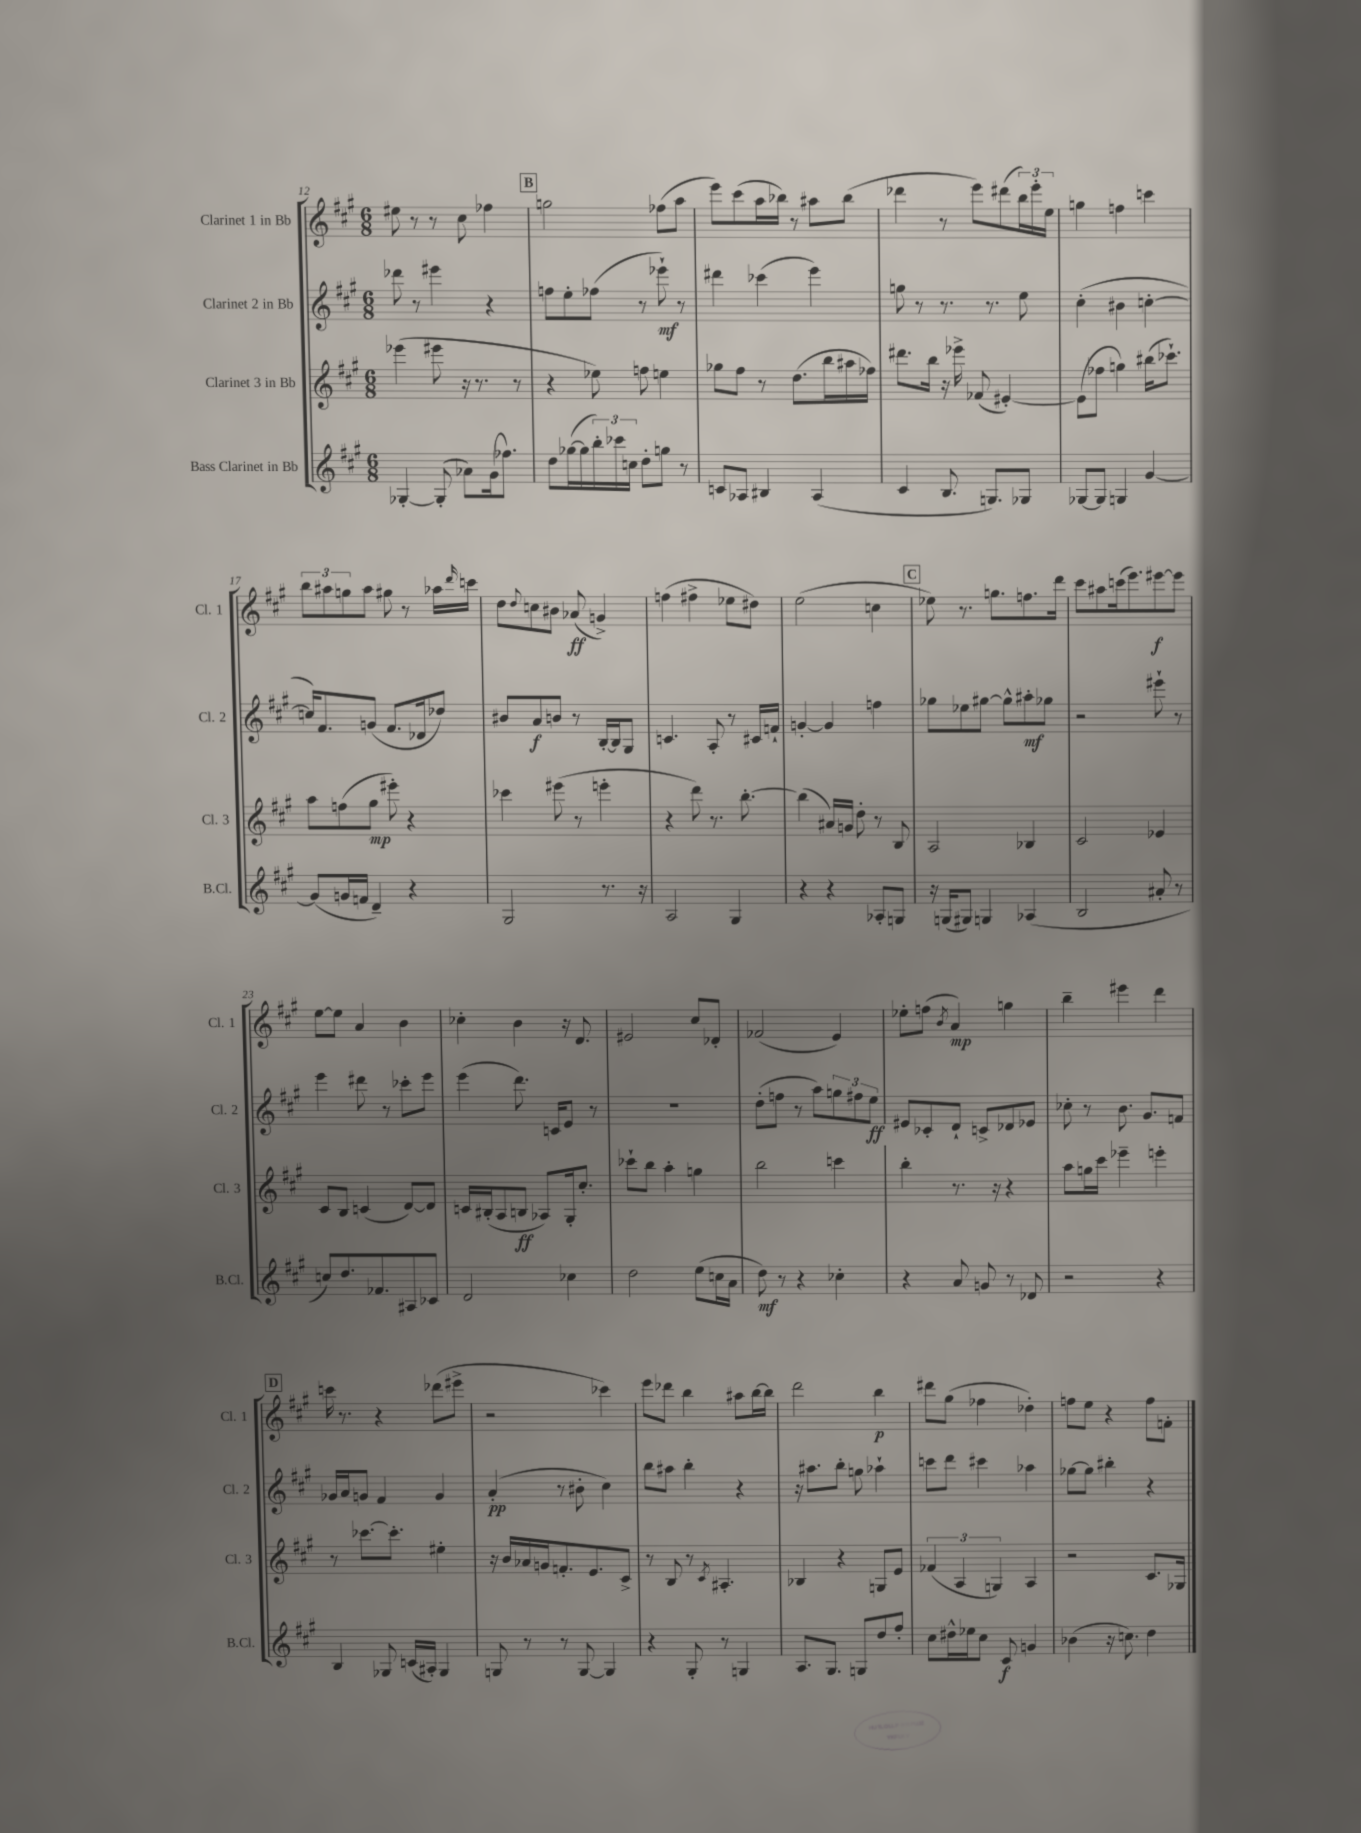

**kern	**dynam	**kern	**dynam	**kern	**dynam	**kern	**dynam
*part4	*part4	*part3	*part3	*part2	*part2	*part1	*part1
*staff4	*staff4	*staff3	*staff3	*staff2	*staff2	*staff1	*staff1
*I"Bass Clarinet in Bb	*	*I"Clarinet 3 in Bb	*	*I"Clarinet 2 in Bb	*	*I"Clarinet 1 in Bb	*
*I'B.Cl.	*	*I'Cl. 3	*	*I'Cl. 2	*	*I'Cl. 1	*
*clefG2	*	*clefG2	*	*clefG2	*	*clefG2	*
*k[f#c#g#]	*	*k[f#c#g#]	*	*k[f#c#g#]	*	*k[f#c#g#]	*
*M6/8	*	*M6/8	*	*M6/8	*	*M6/8	*
=12	=12	=12	=12	=12	=12	=12	=12
[4G-X'/	.	(4eee-X\	.	8ddd-X\	.	8ee#X\	.
.	.	.	.	8r	.	8r	.
(8G-'/]	.	8eee#X\	.	4eee#X\	.	8r	.
8a-X\L)	.	16r	.	.	.	8cc#\	.
.	.	8.r	.	.	.	.	.
(16g#\k	.	.	.	4r	.	4ff-X\	.
8.ff-X\J)	.	.	.	.	.	.	.
.	.	8r	.	.	.	.	.
!!LO:REH:place=s1:t=B
=13	=13	=13	=13	=13	=13	=13	=13
8dd\L	.	4r	.	8ffn\L	.	2ggn\	.
([16gg-X\L	.	.	.	8ee'\	.	.	.
16gg-\]	.	.	.	.	.	.	.
24bb'\)	.	8ee-X\)	.	(8ff-X\J	.	.	.
24ccc-X\	.	.	.	.	.	.	.
24ccn\JJ	.	.	.	.	.	.	.
8dd'\L	.	8ffn\	.	8r	.	.	.
8ggn\J	.	4een\	.	8eee-X`\)	mf	(8ff-X\L	.
8r	.	.	.	8r	.	8aa\J	.
=14	=14	=14	=14	=14	=14	=14	=14
8cn/L	.	8gg-X\L	.	4ddd#X\	.	8eee\L)	.
8A-X/J	.	8ff#\J	.	.	.	(8ccc#\	.
4B#X/	.	8r	.	(4ccc-X\	.	16aa\L	.
.	.	.	.	.	.	16bb-X\JJ)	.
.	.	(8.dd\L	.	.	.	8r	.
(4A-/	.	.	.	4eee\)	.	8aa#X\L	.
.	.	16bb\L	.	.	.	.	.
.	.	16aa#X\	.	.	.	(8bb-\J	.
.	.	16ff-X\JJ)	.	.	.	.	.
=15	=15	=15	=15	=15	=15	=15	=15
4c#/	.	8.ddd#X\L	.	8ggn\	.	4ddd-X\	.
.	.	.	.	8r	.	.	.
.	.	16bb\Jk	.	.	.	.	.
8.B/	.	16r	.	8.r	.	8r	.
.	.	16eee-X^\	.	.	.	.	.
.	.	(8f-X/	.	.	.	8eee\L)	.
8.Gn/L)	.	.	.	8.r	.	.	.
.	.	[4e#X'/)	.	.	.	(8ddd#X\	.
8G-X/J	.	.	.	8ee\	.	24bb\L)	.
.	.	.	.	.	.	24eee'\	.
.	.	.	.	.	.	24ee\JJ	.
=16	=16	=16	=16	=16	=16	=16	=16
[8G-X/L	.	(8e#\L]	.	(4cc#'\	.	4ggn\	.
8G-/J]	.	8ff-X\J	.	.	.	.	.
4Gn/	.	4ggn\)	.	4b#X\	.	4ffn\	.
[4g#/	.	(16bb#X\KL	.	[4ccn'\	.	4cccn\	.
.	.	8.ccc-X`\J)	.	.	.	.	.
!!LO:LB:g=z
=17	=17	=17	=17	=17	=17	=17	=17
(8g#/L]	.	8aa\L	.	16ccn/KL])	.	12bb\L	.
.	.	.	.	8.f#/	.	.	.
.	.	.	.	.	.	12aa#X\	.
16gn/L	.	(8ffn\	.	.	.	.	.
.	.	.	.	.	.	12ggn\	.
16fn/JJ	.	.	.	.	.	.	.
4d~/)	.	8gg#\J	mp	(8gn/J	.	8aa#\J	.
.	.	8eee#X'\)	.	8.f#/L	.	8gg#X\	.
4r	.	4r	.	.	.	8r	.
.	.	.	.	16d-X/k	.	.	.
.	.	.	.	8dd-X/J)	.	16aa-X\LL	.
.	.	.	.	.	.	16qqddd/	.
.	.	.	.	.	.	16cccn\JJ	.
=18	=18	=18	=18	=18	=18	=18	=18
2G#/	.	4ccc-X\	.	8b#X/L	.	8dd\L	.
.	.	.	.	.	.	8qqdd/	.
.	.	.	.	8a/	f	8ccn\	.
.	.	(8eee#X\	.	8bn/J	.	8b#X\J	.
.	.	8r	.	8r	.	(8a-X/	ff
8.r	.	4eeen'\	.	[16B'/LL	.	4gn^/)	.
.	.	.	.	16B/J]	.	.	.
.	.	.	.	8G#/J	.	.	.
16r	.	.	.	.	.	.	.
=19	=19	=19	=19	=19	=19	=19	=19
2A/	.	4r	.	4.cn/	.	(4ffn\	.
.	.	8ddd\)	.	.	.	4ff#X^\	.
.	.	8.r	.	8A'/	.	.	.
4G#/	.	.	.	8r	.	8ee-X\L	.
.	.	[8.bb'\	.	.	.	.	.
.	.	.	.	16c#X/LL	.	8dd#X\J)	.
.	.	.	.	16fn`/JJ	.	.	.
=20	=20	=20	=20	=20	=20	=20	=20
4r	.	(4bb\]	.	[4gn'/	.	(2ee\	.
4r	.	16a#X/LL)	.	4g/]	.	.	.
.	.	16gn/JJ	.	.	.	.	.
.	.	8dd'\	.	.	.	.	.
8A-X'/L	.	8r	.	4ffn\	.	4ccn\	.
8Gn/J	.	8B/	.	.	.	.	.
!!LO:REH:place=s1:t=C
=21	=21	=21	=21	=21	=21	=21	=21
16r	.	2A/	.	8gg-X\L	.	8ee-X\)	.
(16Gn/KL	.	.	.	.	.	.	.
8G#X/J)	.	.	.	8ee-X\	.	8.r	.
4Gn/	.	.	.	[8gg#X\J	.	.	.
.	.	.	.	.	.	8.ggn\L	.
.	.	.	.	8gg#^^\L]	.	.	.
(4A-X/	.	4B-X/	.	8aa#X'\	mf	8.ffn\	.
.	.	.	.	8gg-X\J	.	.	.
.	.	.	.	.	.	16ddd\Jk	.
=22	=22	=22	=22	=22	=22	=22	=22
2B/	.	2c#/	.	2r	.	8ccc#\L	.
.	.	.	.	.	.	8aa#X\	.
.	.	.	.	.	.	(16cccn\k	.
.	.	.	.	.	.	8.eee\)	.
8a#X'/	.	4e-X/	.	8eee#X`\	.	[8eee#X\	f
8r	.	.	.	8r	.	8eee#\J]	.
!!LO:LB:g=z
=23	=23	=23	=23	=23	=23	=23	=23
8ccn/L)	.	8c#/L	.	4eee\	.	[8ee\L	.
8.dd/	.	8B/J	.	.	.	8ee\J]	.
.	.	(4cn/	.	8ddd#X\	.	4a/	.
8.f-X/	.	.	.	.	.	.	.
.	.	.	.	8r	.	.	.
8A#X/	.	[8d/L)	.	8ccc-X'\L	.	4b\	.
8c-X/J	.	8d/J]	.	8eee\J	.	.	.
=24	=24	=24	=24	=24	=24	=24	=24
2d/	.	16cn/LL	.	(4eee\	.	4cc-X'\	.
.	.	(16B#X'/J	.	.	.	.	.
.	.	8A/	.	.	.	.	.
.	.	8Bn/J	ff	8.ddd\)	.	4b\	.
.	.	8A-X/L)	.	.	.	.	.
.	.	.	.	16cn/KL	.	.	.
4cc-X\	.	16G#'/k	.	8e/J	.	16r	.
.	.	8.cc#'/J	.	.	.	8.d/	.
.	.	.	.	8r	.	.	.
=25	=25	=25	=25	=25	=25	=25	=25
2dd\	.	8ccc-X`\L	.	2.r	.	2e#X/	.
.	.	8bb\J	.	.	.	.	.
.	.	4aa'\	.	.	.	.	.
(8ee\L	.	4ggn\	.	.	.	8cc#/L	.
16ccn\L	.	.	.	.	.	8d-X'/J	.
16a\JJ	.	.	.	.	.	.	.
=26	=26	=26	=26	=26	=26	=26	=26
8dd\)	mf	2bb\	.	(8dd'\L	.	(2f-X/	.
8r	.	.	.	8ffn\J	.	.	.
4r	.	.	.	8r	.	.	.
.	.	.	.	8aa\L)	.	.	.
4cc-X'\	.	4cccn\	.	12ggn\	.	4e/)	.
.	.	.	.	12ff#X\	.	.	.
.	.	.	.	12ee\J	ff	.	.
=27	=27	=27	=27	=27	=27	=27	=27
4r	.	4bb'\	.	8e#X/L	.	8ee-X'\L	.
.	.	.	.	8c-X'/	.	(8ffn\J	.
.	.	.	.	.	.	8qb/	.
8a/	.	8.r	.	8d`/J	.	4a/)	mp
8gn/	.	.	.	8cn^/L	.	.	.
.	.	16r	.	.	.	.	.
8r	.	4r	.	8d-X/	.	4ggn\	.
8d-X/	.	.	.	8e-X/J	.	.	.
=28	=28	=28	=28	=28	=28	=28	=28
2r	.	8aa\L	.	8cc-X'\	.	4bb~\	.
.	.	16ggn\L	.	8r	.	.	.
.	.	16ccc#\JJ	.	.	.	.	.
.	.	4eee-X~\	.	8.b\	.	4eee#X\	.
.	.	.	.	8.g#/L	.	.	.
4r	.	4eeen'\	.	.	.	4ddd\	.
.	.	.	.	8fn/J	.	.	.
!!LO:LB:g=z
!!LO:REH:place=s1:t=D
=29	=29	=29	=29	=29	=29	=29	=29
4B/	.	8r	.	16g-X/LL	.	16cccn\	.
.	.	.	.	16a/J	.	8.r	.
.	.	[8.ccc-X\L	.	8gn/J	.	.	.
8G-X/	.	.	.	4f#/	.	4r	.
.	.	8.ccc-'\J]	.	.	.	.	.
(16cn/LL	.	.	.	.	.	.	.
16A#X'/JJ)	.	.	.	.	.	.	.
4G-/	.	4ee#X'\	.	4g/	.	(8ddd-X\L	.
.	.	.	.	.	.	8eee#X^\J	.
=30	=30	=30	=30	=30	=30	=30	=30
8Gn/	.	16r	.	(4a'/	pp	2r	.
.	.	16b/LL	.	.	.	.	.
8r	.	16a-X/	.	.	.	.	.
.	.	16gn/J	.	.	.	.	.
8r	.	8.fn'/	.	8r	.	.	.
[8G/	.	.	.	8b#X'\	.	.	.
.	.	8.e/	.	.	.	.	.
4G/]	.	.	.	4cc#\)	.	4ccc-X\)	.
.	.	8c#^/J	.	.	.	.	.
=31	=31	=31	=31	=31	=31	=31	=31
4r	.	8r	.	8bb\L	.	8eee\L	.
.	.	8B/	.	8aa#X\J	.	8ddd-X\J	.
8G#'/	.	8r	.	4bb'\	.	4bb\	.
.	.	8qc#/	.	.	.	.	.
8r	.	4.A#X'/	.	.	.	.	.
4Gn/	.	.	.	4r	.	8aa#X\L	.
.	.	.	.	.	.	[16bb\L	.
.	.	.	.	.	.	16bb\JJ]	.
=32	=32	=32	=32	=32	=32	=32	=32
8.A/L	.	4B-X/	.	16r	.	2ddd\	.
.	.	.	.	8.aa#X\L	.	.	.
8.G#/J	.	.	.	.	.	.	.
.	.	4r	.	8bb'\J	.	.	.
8Gn/L	.	.	.	8ggn\	.	.	.
8dd/	.	8Gn/L	.	4aa-X`\	.	4bb\	p
8ff#'/J	.	8e/J	.	.	.	.	.
=33	=33	=33	=33	=33	=33	=33	=33
8cc#\L	.	(6f-X/	.	8cccn\L	.	8ddd#X\L	.
16dd#X^^\L	.	.	.	8ddd\J	.	(8gg#\J	.
.	.	6A/	.	.	.	.	.
16ee-X\J	.	.	.	.	.	.	.
8cc#\J	.	.	.	4ccc#X\	.	4ff-X\	.
.	.	6Gn/)	.	.	.	.	.
8c#/	f	.	.	.	.	.	.
4gn/	.	4A/	.	4aa-X\	.	4dd-X'\)	.
=34	=34	=34	=34	=34	=34	=34	=34
(4b-X\	.	2r	.	[8gg-X\L	.	8ffn\L	.
.	.	.	.	8gg-\J]	.	8ee\J	.
16r	.	.	.	4bb#X'\	.	4r	.
8.ccn\)	.	.	.	.	.	.	.
4dd\	.	8.c#/L	.	4r	.	8ff\L	.
.	.	.	.	.	.	8fn'\J	.
.	.	16G-X/Jk	.	.	.	.	.
==	==	==	==	==	==	==	==
*-	*-	*-	*-	*-	*-	*-	*-
